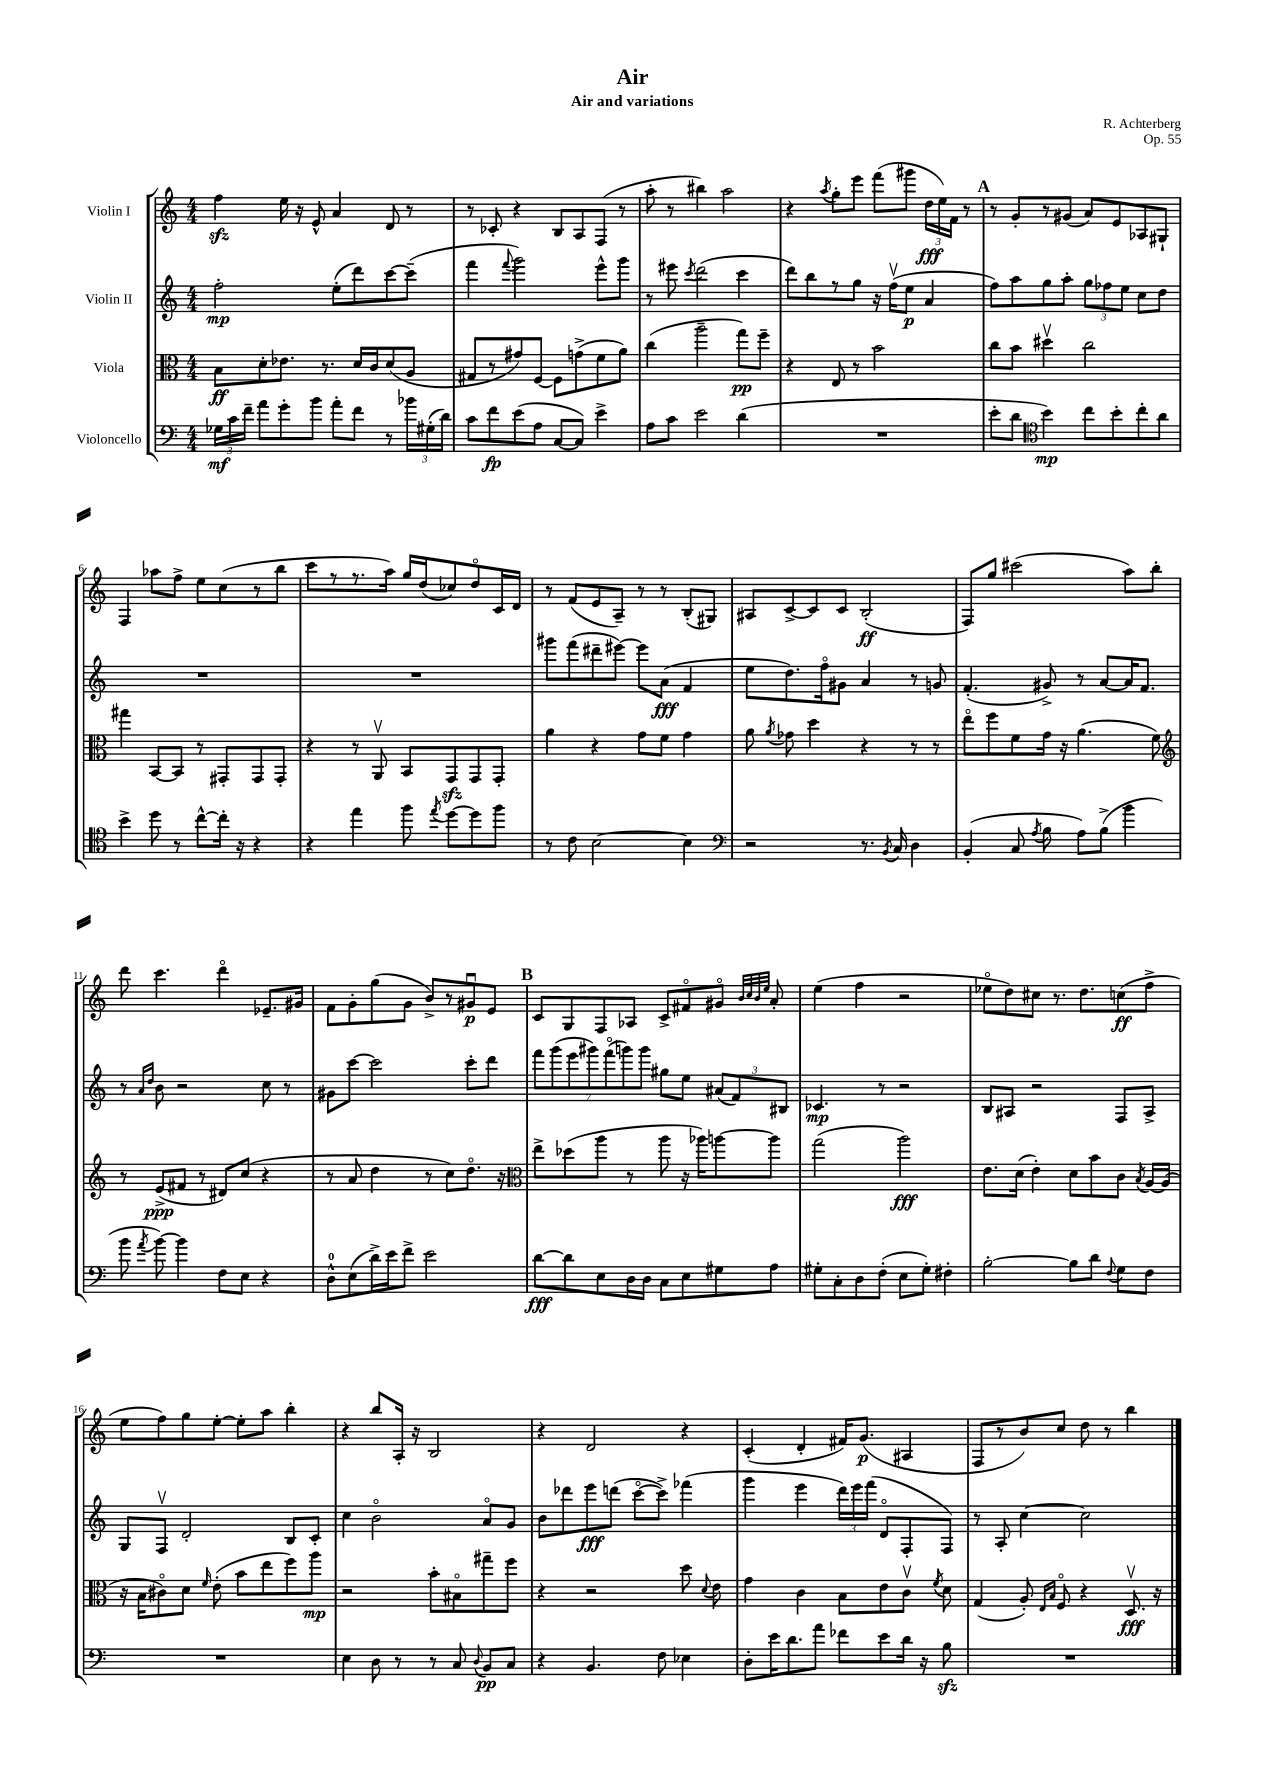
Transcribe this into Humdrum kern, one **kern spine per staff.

**kern	**kern	**kern	**kern
*staff4	*staff3	*staff2	*staff1
*clefF4	*clefC3	*clefG2	*clefG2
*k[]	*k[]	*k[]	*k[]
*M4/4	*M4/4	*M4/4	*M4/4
24G-\LL	8B\L	2ff'\	4ff\
24c\	.	.	.
24f~\JJ	.	.	.
8a\L	8d'\	.	.
8g'\	8.e-\J	.	16ee\
.	.	.	16r
8b\J	.	.	8e^^/
.	8.r	.	.
8a'\L	.	(8ee'\L	4a/
8f\J	16d/LL	8ddd\)	.
.	16c/J	.	.
8r	(8d/	[8ccc\	8d/
24b-\LL	8A/J	(8ccc~\]J	8r
(24G#'\	.	.	.
24d\JJ)	.	.	.
=	=	=	=
8c\L	8G#/L	4fff\	8r
8f\	8r	.	8c-'/
.	.	8qqfff/	.
(8e\	8g#/)	2ggg\)	4r
8A\J	[8F/J	.	.
[8C/L	8F\]L	.	8B/L
8C/]J)	(8g^\	.	8A/
4e^\	8f\	8eee^^\L	(8F/J
.	8a\J)	8ggg\J	8r
=	=	=	=
8A\L	(4cc\	8r	8aa'\
8c\J	.	8eee#\	8r
.	.	8qccc/	.
2e\	2aa~\	(2ddd\	4bb#\)
.	.	.	2aa\
(4d\	8gg\L)	4ccc\	.
.	8ff~\J	.	.
=	=	=	=
1r	4r	8ddd\L)	4r
.	.	8bb\	.
.	.	.	8qaa/
.	8E/	8r	8gg'\L
.	8r	8gg\J	8eee\J
.	2b\	16r	(8fff\L
.	.	(16ffv\LK	.
.	.	8ee\J	8ggg#\J
.	.	4a/	24dd\LL
.	.	.	24ee\)
.	.	.	24f\JJ
.	.	.	8r
=	=	=	=
8e'\L	8cc\L	8ff\L)	8r
8d\J	8b\J	8aa\	8g'/L
*clefC4	*	*	*
4b\)	4dd#v\	8gg\	8r
.	.	8aa'\J	(8g#/J
8cc\L	2cc\	12gg\L	8a/L)
.	.	12ff-\	.
8b'\	.	.	8e/
.	.	12ee\J	.
8cc'\	.	8cc\L	8A-/
8a\J	.	8dd\J	8G#`/J
=	=	=	=
4b^\	4gg#\	1r	4F/
8dd\	[8BB/L	.	8aa-\L
8r	8BB/]J	.	8ff^\J
[8cc^^\L	8r	.	8ee\L
16cc'\]Jk	8GG#'/L	.	(8cc\
16r	.	.	.
4r	8GG#/	.	8r
.	8GG#'/J	.	8bb\J
=	=	=	=
4r	4r	1r	8ccc\L
.	.	.	8r
4ee\	8r	.	8.r
.	8AAv/	.	.
.	.	.	16aa\Jk)
8ff\	8BB/L	.	16gg/LL
.	.	.	(16dd/J
8qee/	.	.	.
[8dd\L	8GG/	.	8cc-/)
8dd\]	8GG/	.	8ddo/
8ff\J	8GG'/J	.	16c/L
.	.	.	16d/JJ
=	=	=	=
8r	4a\	8ggg#\L	8r
8c\	.	(8fff\	(8f/L
[2B\	4r	8ddd#~\	8e/
.	.	[8eee#\J)	8A~/J)
.	8g\L	8eee#\]L	8r
.	8f\J	(8a\J	8r
4B\]	4g\	4f/	(8B'/L
.	.	.	8G#/J)
=	=	=	=
*clefF4	*	*	*
2r	8a\	8ee\L	8A#/L
.	8qa/	.	.
.	8g-\	8.dd\)	[8c^/
.	4dd\	.	8c/]
.	.	16ffo\k	.
.	.	8g#\J	8c/J
8.r	4r	4a/	(2B'/
8qBB/	.	.	.
16C/	.	.	.
4D\	8r	8r	.
.	8r	8g/	.
=	=	=	=
(4BB'/	8eeo\L	(4.f'/	8F/L)
.	8ff\	.	8gg/J
8C/	8f\	.	(2ccc#\
8qA/	.	.	.
8B\	16g\Jk	8g#^/)	.
.	16r	.	.
8A\L)	(4.a\	8r	.
(8B^\J	.	[8a/L	.
4b\	.	16a/]K	8aa\L)
.	.	8.f/J	.
.	8f\)	.	8bb'\J
=	=	=	=
*	*clefG2	*	*
8b\	8r	8r	8ddd\
.	.	16qqa/LL	.
8qa/	.	16qqdd/JJ	.
[8b\)	(8e^/L	8b\	4.ccc\
4b\]	8f#/J	2r	.
.	8r	.	.
8F\L	8d#/L)	.	4dddo\
8E\J	(8cc/J	.	.
4r	4r	8cc\	8.e-~/L
.	.	8r	.
.	.	.	16g#/Jk
=	=	=	=
8D^^\L	8r	8g#\L	8f\L
(8E\	8a/	[8ccc\J	8g'\
16d^\L)	4dd\	2ccc\]	(8gg\
16e\J	.	.	.
8f^\J	.	.	8g\J
2e\	8r	.	8b^/L)
.	8cc\L)	.	8r
.	8.ddo\J	8ccc'\L	8g#u/
.	.	8ddd\J	8e/J
.	16r	.	.
=	=	=	=
*	*clefC3	*	*
[8d\L	8ee^\L	14fff\L	8c/L
.	.	(14ggg\	.
8d\]	(8dd-\	.	8G/
.	.	14eee\	.
.	.	14ggg#\)	.
8E\	8aa\J	.	8F/
.	.	(14fffo\	.
.	.	14ggg\)	.
16D\L	8r	.	8A-/J
.	.	14ggg\J	.
16D\JJ	.	.	.
8C\L	8aa\	8gg#\L	8c^/L
8E\	16r	8ee\J	8f#o/
.	16aa-\LK)	.	.
8G#\	[8aa\	(12a#/L	8g#o/J
.	.	12f/)	.
.	.	.	32qqb/LLL
.	.	.	32qqcc/
.	.	.	32qqb/
.	.	.	32qqee/JJJ
8A\J	8aa\]J	.	8a'/
.	.	12B#/J	.
=	=	=	=
8G#'\L	(2gg\	4.c-/	(4ee\
8C'\	.	.	.
8D\	.	.	4ff\
(8F'\J	.	8r	.
8E\L	2aa\)	2r	2r
8G#'\J)	.	.	.
4F#'\	.	.	.
=	=	=	=
[2B'\	8.e\L	8B/L	8ee-o\L
.	.	8A#/J	8dd\)
.	(16d\Jk	.	.
.	4e'\)	2r	8cc#\J
.	.	.	8.r
8B\]L	8d\L	.	.
.	.	.	8.dd\L
8d\J	8b\	.	.
8qqF/	.	.	.
8G\L	8c\J	8F/L	(8cc\
.	8qB/	.	.
8F\J	[16A/LL	8A#^/J	8ff^\J
.	(16A/]JJ	.	.
=	=	=	=
1r	16r	8G/L	8ee\L
.	16B\LK	.	.
.	8c#o\)	8Fv/J	8ff\)
.	8d\J	2d'/	8gg\
.	16qqf/	.	.
.	(8e'\	.	[8ee'\J
.	8b\L	.	8ee'\]L
.	8ee\	.	8aa\J
.	8ff\)	8B/L	4bb'\
.	8aa\J	8c'/J	.
=	=	=	=
4E\	2r	4cc\	4r
8D\	.	2bo\	8bb/L
8r	.	.	16A'/Jk
.	.	.	16r
8r	8b'\L	.	2B/
8C/	8B#o\	.	.
8qqD/	.	.	.
8BB/L	8gg#~\	8ao/L	.
8C/J	8ff\J	8g/J	.
=	=	=	=
4r	4r	8b\L	4r
.	.	8ddd-\	.
4.BB/	2r	8eee\	2d/
.	.	(8ddd\J	.
.	.	[8ccco\L	.
8F\	.	8ccc^\]J)	.
4E-\	8dd\	(4fff-\	4r
.	8qqd/	.	.
.	8e\	.	.
=	=	=	=
8D'\L	4g\	4ggg\	(4c'/
16e\K	.	.	.
8.d\	.	.	.
.	4c\	4eee\	4d'/
8a\J	.	.	.
8f-\L	8B\L	24ddd\LL)	16f#/LK)
.	.	24eee\	.
.	.	.	(8.g/J
.	.	(24fff\JJ	.
8e\	8e\	8do/L	.
16d\Jk	8cv\J	8F'/	4A#/
16r	.	.	.
.	8qf/	.	.
8B\	8d\	8F/J)	.
=	=	=	=
1r	(4G/	8r	8F/L
.	.	8A'/	8r
.	8A'/)	[4cc\	8b/)
.	16qqE/LL	.	.
.	16qqB/JJ	.	.
.	8Fo/	.	8cc/J
.	4r	2cc\]	8dd\
.	.	.	8r
.	8.Dv/	.	4bb\
.	16r	.	.
==	==	==	==
*-	*-	*-	*-
